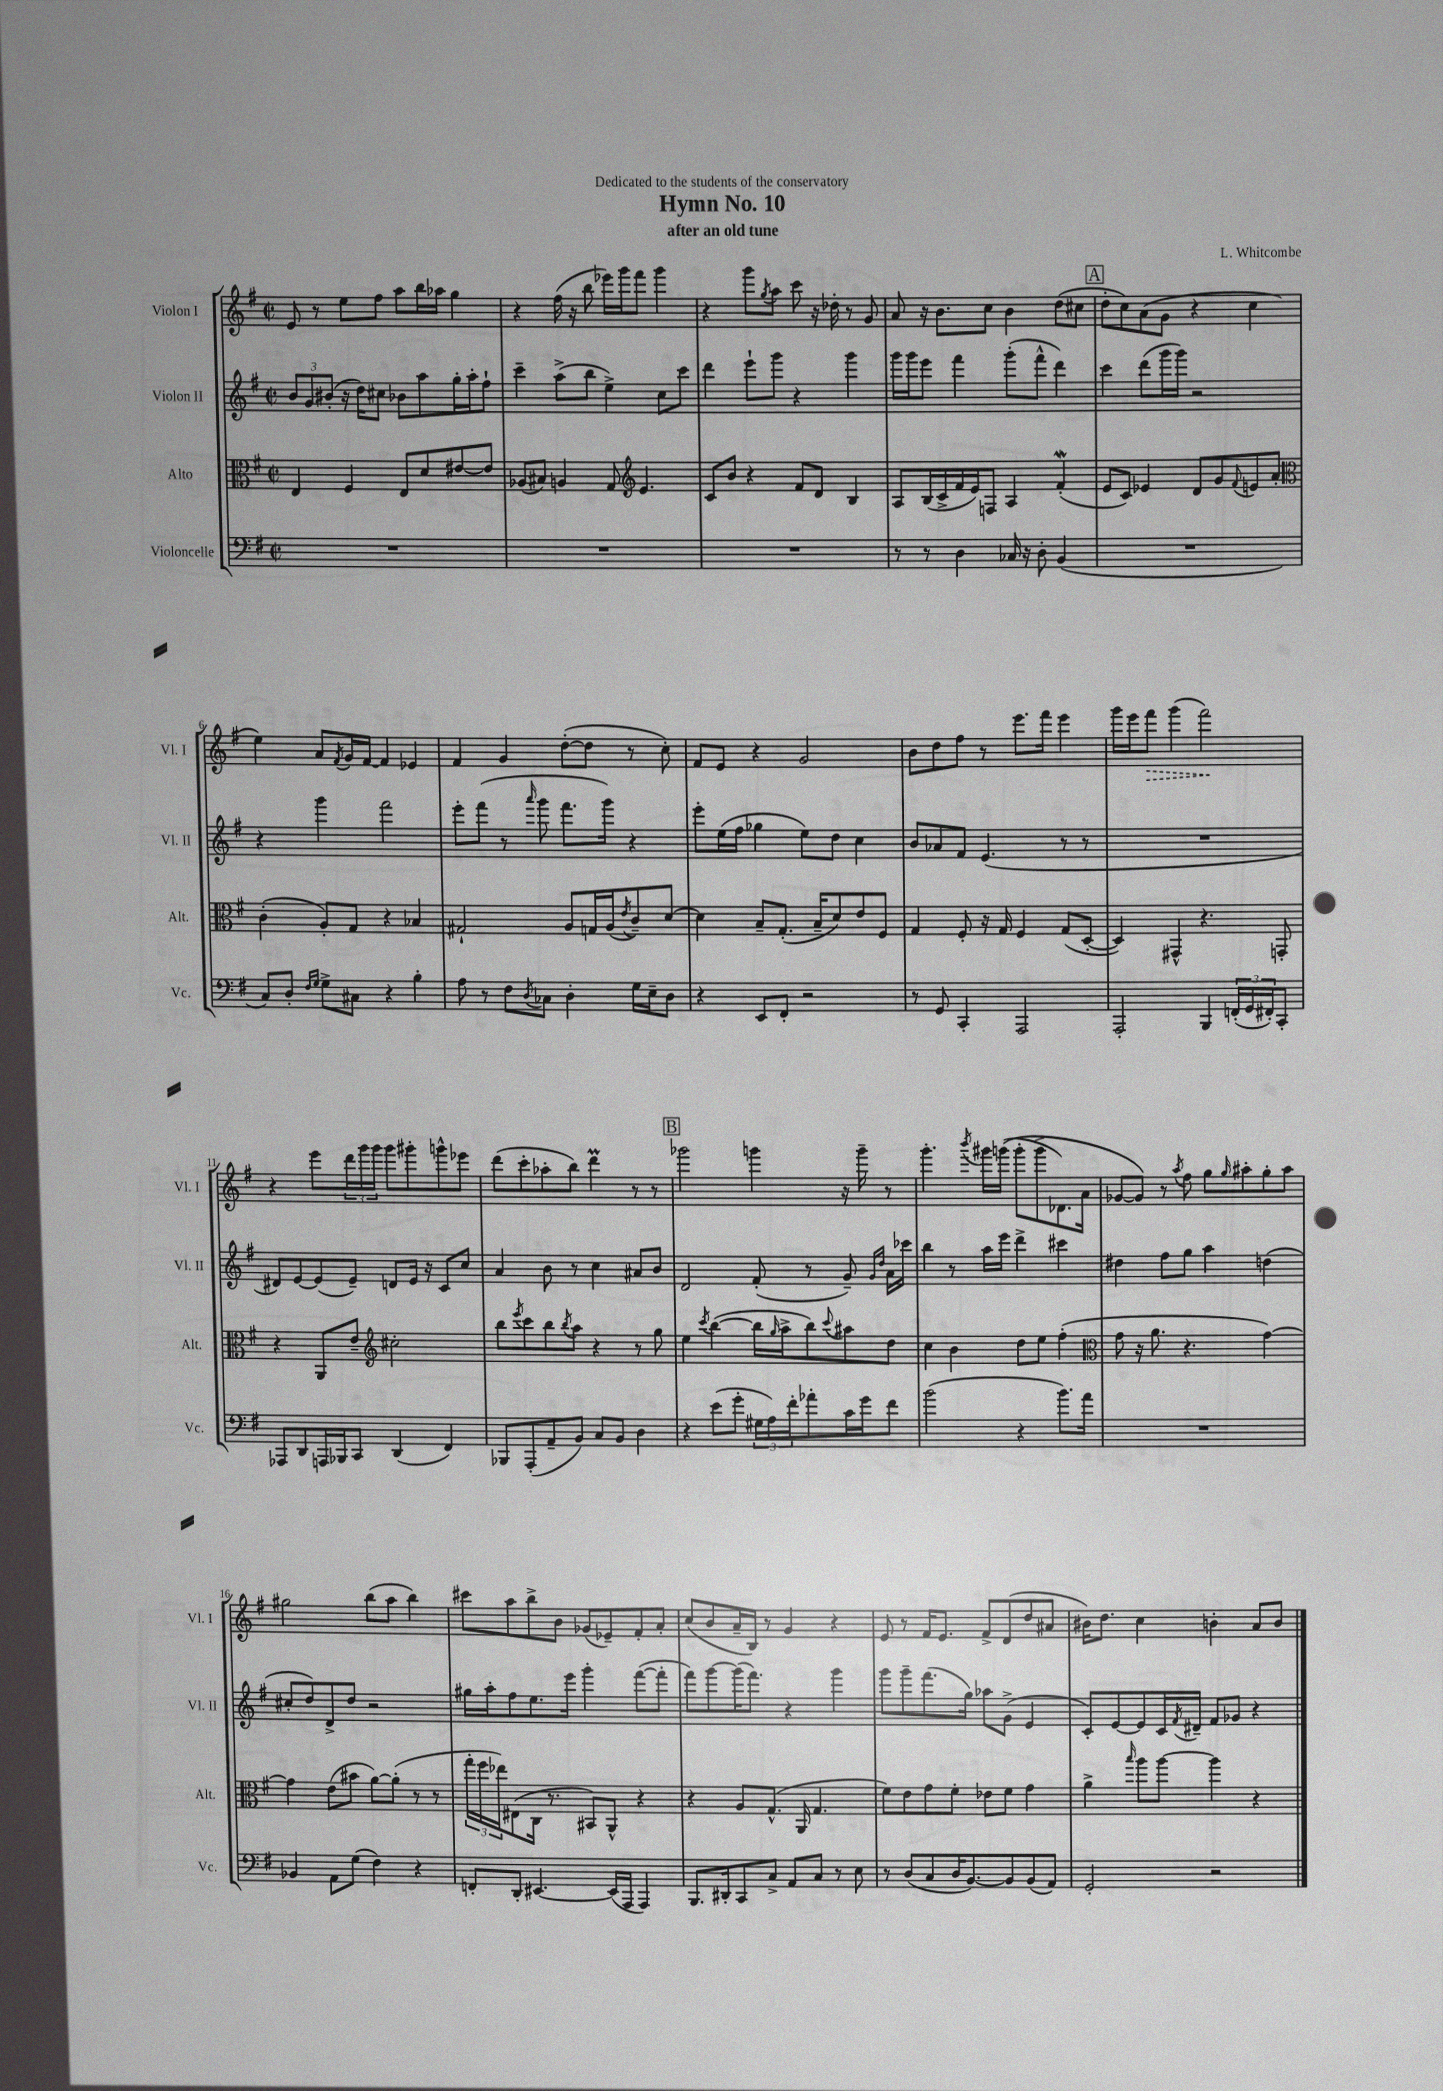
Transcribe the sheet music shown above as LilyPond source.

\header { title = "Hymn No. 10" composer = "L. Whitcombe" subtitle = "after an old tune" dedication = "Dedicated to the students of the conservatory" }
<<
\new StaffGroup <<
\new Staff = "s0" \with { instrumentName = "Violon I" shortInstrumentName = "Vl. I" } {
    \clef treble \key g \major \defaultTimeSignature \time 2/2
    e'8 r8 e''8 fis''8 a''8 b''16 aes''16 g''4 |
    r4 fis''16( r16 b''8 ees'''16) g'''16 fis'''8 g'''4 |
    r4 g'''8 \acciaccatura { g''8 } a''8 c'''8 r16 des''16-. r8 g'8 |
    a'8 r16 b'8. c''8 b'4 d''8( cis''8 |
    \mark \markup { \box "A" } d''8-. c''8) a'8( g'8 r4 c''4 |
    e''4) a'8 \acciaccatura { fis'8 } g'16 fis'16~ fis'4 ees'4 |
    fis'4 g'4 d''8~-.( d''8 r8 c''8-.) |
    fis'8 e'8 r4 g'2 |
    b'8 d''8 fis''8 r8 e'''8. fis'''16 e'''4 |
    g'''16 e'''16 \once \override Hairpin.style = #'dashed-line fis'''8\> g'''4( fis'''2\!) |
    r4 e'''8 \tuplet 3/2 { d'''16 g'''16 g'''16 } g'''8 gis'''8-. g'''8-^ ees'''8 |
    d'''8( c'''8-. aes''8-. b''8) d'''4\prall r8 r8 |
    \mark \markup { \box "B" } ges'''2 g'''4 r16 g'''16-- r8 |
    g'''4.-. \acciaccatura { b'''8 } gis'''16 g'''16(\( g'''8-. g'''8-> des'8.) a'16 |
    ges'8~ ges'8\) r8 \acciaccatura { a''8 } fis''8 g''8 \grace { g''16 } ais''8-. g''8-. ais''8 |
    gis''2 b''8( a''8 b''4) |
    cis'''8 a''8 b''8-> b'8 ges'8( ees'8--) fis'8-. a'8-. |
    c''8( b'8 a'16-- b16) r8 g'4 r4 |
    e'8 r8 fis'16 e'8. fis'8-> d'8( d''8 ais'8 |
    bis'16) d''8. c''4 b'4-. a'8 b'8 \bar "|." |
}
\new Staff = "s1" \with { instrumentName = "Violon II" shortInstrumentName = "Vl. II" } {
    \clef treble \key g \major \defaultTimeSignature \time 2/2
    \tuplet 3/2 { b'8 g'8 bis'8-.( } r16 d''16) cis''8 bes'8 a''8 g''16-. a''16-. fis''8-! |
    c'''4-- a''8->( b''8 e''4->) c''8 c'''8 |
    d'''4 e'''8-! g'''8 r4 g'''4 |
    g'''16 g'''16 e'''8 fis'''4 g'''8-.( fis'''8-^ d'''4) |
    \mark \markup { \box "A" } c'''4 d'''8( g'''16 g'''16) r2 |
    r4 g'''4 fis'''2 |
    e'''8-. fis'''8( r8 \grace { a'''16 } g'''8 fis'''8. g'''16) r4 |
    e'''8-. e''16( fis''16 ges''4 e''8) d''8 c''4 |
    b'8 aes'8 fis'8 e'4.( r8 r8 |
    R1 |
    dis'8) e'8~ e'8( e'8--) d'8 e'16 r16 c'8 c''8 |
    a'4 b'8 r8 c''4 ais'8 b'8 |
    \mark \markup { \box "B" } d'2 fis'8-.( r8 g'8--) \grace { g'16 d''16 } a'16 ces'''16 |
    b''4 r8 a''16 e'''16 d'''4-> cis'''4 |
    dis''4 fis''8 g''8 a''4 d''4( |
    cis''8-. d''8) d'8-> d''8 r2 |
    gis''16 a''16-. fis''8 e''8. e'''16 g'''4-. fis'''8~( fis'''8-. |
    fis'''8) g'''8~ g'''16( fis'''8.) r4 g'''4 |
    g'''8 g'''8-- fis'''8.( g''16) aes''8 g'8->( e'4 |
    c'8-.) e'8~ e'8 c'16 \acciaccatura { fis'8 } dis'16-- fis'8 ges'8 r4 \bar "|." |
}
\new Staff = "s2" \with { instrumentName = "Alto" shortInstrumentName = "Alt." } {
    \clef alto \key g \major \defaultTimeSignature \time 2/2
    e4 fis4 e8 d'8 eis'8~ eis'8 |
    aes8( bis8) a4 g8 \clef treble e'4. |
    c'8 b'8 r4 fis'8 d'8 b4 |
    a8 b16( c'16-> fis'16 e'16) f8 a4 fis'4-.\mordent( |
    \mark \markup { \box "A" } e'8 c'8) ees'4 d'8 g'8 \appoggiatura { fis'8 } e'8 a'8-. |
    \clef alto c'4-.( a8-.) g8 r4 bes4 |
    gis2-! a8 g16 a16( \acciaccatura { e'8 } c'8--) d'8~ |
    d'4 b8-- g8.-.( b16-- d'8) e'8 fis8 |
    g4 fis8-. r16 g16 fis4 g8( d8~-. |
    d4) gis,4-^ r4. g,8-. |
    r4 a,8 e'8-- \clef treble cis''2-. |
    b''8 \acciaccatura { e'''8 } c'''8 b''8 \acciaccatura { b''8 } a''8 r4 r8 g''8 |
    \mark \markup { \box "B" } e''4 \acciaccatura { c'''8 } b''4~( b''16 \grace { g''16 } a''16-> b''8) \appoggiatura { c'''8 } ais''8 d''8 |
    c''4 b'4 d''8 e''8 fis''4-.( |
    \clef alto g'8 r16 a'8. r4. g'4~) |
    g'4 e'8( bis'8 a'8~) a'8-.( r8 r8 |
    \tuplet 3/2 { g''16-. fis''16 ees''16) } eis8( c16 r8. bis,8) a,8-^ r4 |
    r4 a8 g8.-^( a,16 g4. |
    fis'8) e'8 g'8 fis'8-. ees'8 fis'8 g'4 |
    a'4-> \grace { b''16 } a''8 a''8~ a''4 r4 \bar "|." |
}
\new Staff = "s3" \with { instrumentName = "Violoncelle" shortInstrumentName = "Vc." } {
    \clef bass \key g \major \defaultTimeSignature \time 2/2
    R1 |
    R1 |
    R1 |
    r8 r8 d4 ces16 r16 d8-. b,4( |
    \mark \markup { \box "A" } R1 |
    c8) d8-. \grace { fis16 g16 } g8-> cis8 r4 b4-. |
    a8 r8 fis8 \acciaccatura { d8 } ces8 d4-. g16 e16-- d8 |
    r4 e,8 fis,8-. r2 |
    r8 g,8 c,4-. a,,2 |
    a,,2-. b,,4 \tuplet 3/2 { f,16-.( g,16 fis,16-.) } c,8-. |
    aes,,8 d,8 a,,16 bes,,16 c,8 d,4( fis,4) |
    bes,,8 a,,8-.( a,8-- b,8) c8 b,8 d4 |
    \mark \markup { \box "B" } r4 e'8( g'8-. \tuplet 3/2 { gis16 a16) fis'16-. } aes'8-. c'16 g'16 fis'8 |
    b'2( r4 b'8.) a'16 |
    R1 |
    bes,4 a,8 g8( fis4) r4 |
    f,8-. d,8-. eis,4.~ eis,16( a,,16 a,,4) |
    b,,8. dis,16-. c,8 c8-> a,8 c8 r8 e8 |
    r8 d8( c8 d16 b,8.~) b,8 b,8( a,8) |
    g,2-. r2 \bar "|." |
}
>>
>>
